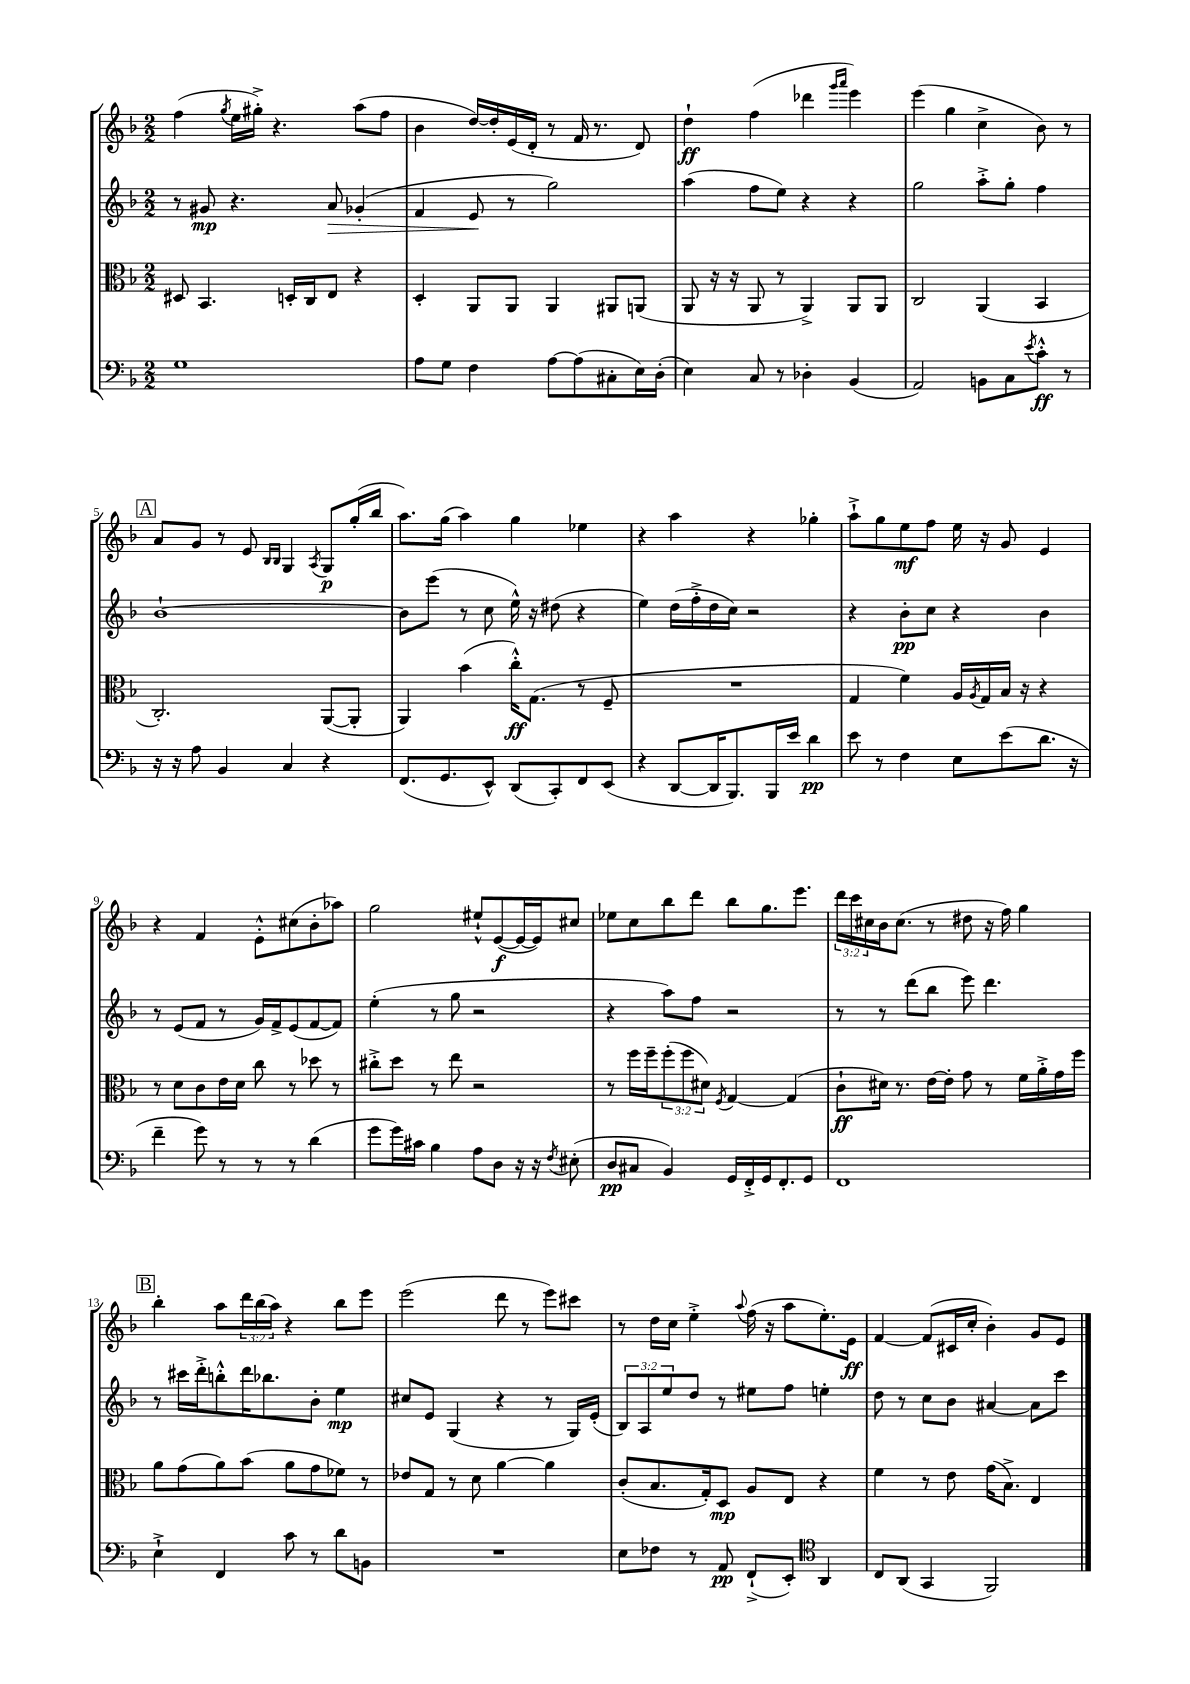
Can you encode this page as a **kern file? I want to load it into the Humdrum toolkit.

**kern	**dynam	**kern	**dynam	**kern	**dynam	**kern	**dynam
*part4	*part4	*part3	*part3	*part2	*part2	*part1	*part1
*staff4	*staff4	*staff3	*staff3	*staff2	*staff2	*staff1	*staff1
*clefF4	*	*clefC3	*	*clefG2	*	*clefG2	*
*k[b-]	*	*k[b-]	*	*k[b-]	*	*k[b-]	*
*M2/2	*	*M2/2	*	*M2/2	*	*M2/2	*
=1	=1	=1	=1	=1	=1	=1	=1
1G	.	8D#X/	.	8r	.	(4ff\	.
.	.	4.BB-/	.	8g#X/	mp	.	.
.	.	.	.	.	.	8qgg/	.
.	.	.	.	4.r	.	16ee\LL	.
.	.	.	.	.	.	16gg#X'^\JJ)	.
.	.	.	.	.	.	4.r	.
.	.	16Dn'/LL	.	.	.	.	.
.	.	16C/J	.	.	.	.	.
!	!	!	!	!	!LO:HP:b	!	!
.	.	8E/J	.	8a/	>	.	.
.	.	4r	.	(4g-X'/	.	(8aa\L	.
.	.	.	.	.	.	8ff\J	.
=2	=2	=2	=2	=2	=2	=2	=2
8A\L	.	4D'/	.	4f/	.	4b-\	.
8G\J	.	.	.	.	.	.	.
4F\	.	8AA/L	.	8e/	.	[16dd/LL)	.
.	.	.	.	.	.	16dd'/]	.
.	.	8AA/J	.	8r	]	(16e/	.
.	.	.	.	.	.	16d'/JJ	.
[8A\L	.	4AA/	.	2gg\)	.	8r	.
(8A\]	.	.	.	.	.	16f/	.
.	.	.	.	.	.	8.r	.
8C#X'\	.	8AA#X/L	.	.	.	.	.
16E\L)	.	(8AAn/J	.	.	.	8d/)	.
(16D'\JJ	.	.	.	.	.	.	.
=3	=3	=3	=3	=3	=3	=3	=3
4E\)	.	8AA/	.	(4aa\	.	4dd`\	ff
.	.	16r	.	.	.	.	.
.	.	16r	.	.	.	.	.
8C/	.	8AA/	.	8ff\L	.	(4ff\	.
8r	.	8r	.	8ee\J)	.	.	.
4D-X'\	.	4AA^/)	.	4r	.	4ddd-X\	.
.	.	.	.	.	.	16qqggg/LL	.
.	.	.	.	.	.	16qqaaa/JJ	.
(4BB-/	.	8AA/L	.	4r	.	4eee\)	.
.	.	8AA/J	.	.	.	.	.
=4	=4	=4	=4	=4	=4	=4	=4
2AA/)	.	2C/	.	2gg\	.	(4eee\	.
.	.	.	.	.	.	4gg\	.
8BBn\L	.	(4AA/	.	8aa'^\L	.	4cc^\	.
8C\	.	.	.	8gg'\J	.	.	.
8qe/	.	.	.	.	.	.	.
8c'^^\J	ff	4BB-/	.	4ff\	.	8b-\)	.
8r	.	.	.	.	.	8r	.
!!LO:LB:g=z
!!LO:REH:place=s1:t=A
=5	=5	=5	=5	=5	=5	=5	=5
16r	.	2.C'/)	.	[1b-`	.	8a/L	.
16r	.	.	.	.	.	.	.
8A\	.	.	.	.	.	8g/J	.
4BB-/	.	.	.	.	.	8r	.
.	.	.	.	.	.	8e/	.
.	.	.	.	.	.	16qqB-/LL	.
.	.	.	.	.	.	16qqB-/JJ	.
4C/	.	.	.	.	.	4G/	.
.	.	.	.	.	.	8qA/	.
4r	.	([8AA/L	.	.	.	8G/L	p
.	.	8AA'/J]	.	.	.	(16gg'/L	.
.	.	.	.	.	.	16bb-/JJ	.
=6	=6	=6	=6	=6	=6	=6	=6
(8.FF/L	.	4AA/)	.	8b-\L]	.	8.aa\L)	.
.	.	.	.	(8eee\J	.	.	.
8.GG/	.	.	.	.	.	(16gg\Jk	.
.	.	(4b-\	.	8r	.	4aa\)	.
8EE^^/J)	.	.	.	8cc\	.	.	.
(8DD/L	.	16cc'^^\KL)	ff	16ee^^\)	.	4gg\	.
.	.	(8.G\J	.	16r	.	.	.
8CC'/)	.	.	.	(8dd#X\	.	.	.
8FF/	.	8r	.	4r	.	4ee-X\	.
(8EE/J	.	8F~/	.	.	.	.	.
=7	=7	=7	=7	=7	=7	=7	=7
4r	.	1r	.	4ee\)	.	4r	.
[8DD/L	.	.	.	(16dd\LL	.	4aa\	.
.	.	.	.	16ff'^\	.	.	.
16DD/K]	.	.	.	16dd\	.	.	.
8.BBB-/)	.	.	.	16cc\JJ)	.	.	.
.	.	.	.	2r	.	4r	.
16BBB-/L	.	.	.	.	.	.	.
16e/JJ	.	.	.	.	.	.	.
4d\	pp	.	.	.	.	4gg-X'\	.
=8	=8	=8	=8	=8	=8	=8	=8
8e\	.	4G/	.	4r	.	8aa`^\L	.
8r	.	.	.	.	.	8gg\	.
4F\	.	4f\)	.	8b-'\L	pp	8ee\	mf
.	.	.	.	8cc\J	.	8ff\J	.
8E\L	.	16A/LL	.	4r	.	16ee\	.
.	.	8qA/	.	.	.	.	.
.	.	16G/	.	.	.	16r	.
(8e\	.	16B-/JJ	.	.	.	8g/	.
.	.	16r	.	.	.	.	.
8.d\J	.	4r	.	4b-\	.	4e/	.
16r	.	.	.	.	.	.	.
!!LO:LB:g=z
=9	=9	=9	=9	=9	=9	=9	=9
4f~\	.	8r	.	8r	.	4r	.
.	.	8d\L	.	(8e/L	.	.	.
8g\)	.	8c\	.	8f/J	.	4f/	.
8r	.	16e\L	.	8r	.	.	.
.	.	16d\JJ	.	.	.	.	.
8r	.	8cc\	.	16g/LL)	.	8e'^^\L	.
.	.	.	.	16f^/J	.	.	.
8r	.	8r	.	(8e/	.	(8cc#X\	.
(4d\	.	8dd-X\	.	[8f/	.	8b-'\	.
.	.	8r	.	8f/J])	.	8aa-X\J)	.
=10	=10	=10	=10	=10	=10	=10	=10
8g\L	.	8cc#X'^\L	.	(4ee'\	.	2gg\	.
16g\L)	.	8dd\J	.	.	.	.	.
16c#X\JJ	.	.	.	.	.	.	.
4B-\	.	8r	.	8r	.	.	.
.	.	8ee\	.	8gg\	.	.	.
8A\L	.	2r	.	2r	.	8ee#X`^^/L	.
8D\J	.	.	.	.	.	([8e/	f
16r	.	.	.	.	.	16e/L_	.
16r	.	.	.	.	.	16e/J])	.
8qF/	.	.	.	.	.	.	.
(8E#X'\	.	.	.	.	.	8cc#X/J	.
=11	=11	=11	=11	=11	=11	=11	=11
8D/L	pp	8r	.	4r	.	8ee-X\L	.
8C#X/J	.	16ff\LL	.	.	.	8cc\	.
.	.	16ff~\J	.	.	.	.	.
4BB-/)	.	(12ff'\	.	8aa\L)	.	8bb-\	.
.	.	12ff\	.	.	.	.	.
.	.	.	.	8ff\J	.	8ddd\J	.
.	.	12d#X\J)	.	.	.	.	.
.	.	8qF/	.	.	.	.	.
16GG/LL	.	[4G/	.	2r	.	8bb-\L	.
16FF'^/	.	.	.	.	.	.	.
16GG/J	.	.	.	.	.	8.gg\	.
8.FF'/	.	.	.	.	.	.	.
.	.	(4G/]	.	.	.	.	.
.	.	.	.	.	.	8.eee\J	.
8GG/J	.	.	.	.	.	.	.
=12	=12	=12	=12	=12	=12	=12	=12
1FF	.	8c`\L	ff	8r	.	24ddd\LL	.
.	.	.	.	.	.	24ccc\	.
.	.	.	.	.	.	24cc#X\	.
.	.	16d#X\Jk)	.	8r	.	16b-\J	.
.	.	8.r	.	.	.	(8.cc#\J	.
.	.	.	.	(8ddd\L	.	.	.
.	.	[16e\LL	.	8bb-\J	.	8r	.
.	.	16e'\JJ]	.	.	.	.	.
.	.	8g\	.	8eee\)	.	8dd#X\	.
.	.	8r	.	4.ddd\	.	16r	.
.	.	.	.	.	.	16ff\)	.
.	.	16f\LL	.	.	.	4gg\	.
.	.	16a'^\	.	.	.	.	.
.	.	16g\	.	.	.	.	.
.	.	16ff\JJ	.	.	.	.	.
!!LO:LB:g=z
!!LO:REH:place=s1:t=B
=13	=13	=13	=13	=13	=13	=13	=13
4E`^\	.	8a\L	.	8r	.	4bb-'\	.
.	.	(8g\	.	16ccc#X\LL	.	.	.
.	.	.	.	16ddd'^\J	.	.	.
4FF/	.	8a\)	.	8bbn'^^\	.	8aa\L	.
.	.	(8b-\J	.	16ddd\K	.	24ddd\L	.
.	.	.	.	.	.	(24bb-\	.
.	.	.	.	8.bb-X\	.	.	.
.	.	.	.	.	.	24aa\JJ)	.
8c\	.	8a\L	.	.	.	4r	.
8r	.	8g\	.	8b-'\J	.	.	.
8d\L	.	8f-X\J)	.	4ee\	mp	8bb-\L	.
8BBn\J	.	8r	.	.	.	8eee\J	.
=14	=14	=14	=14	=14	=14	=14	=14
1r	.	8e-X/L	.	8cc#X/L	.	(2eee\	.
.	.	8G/J	.	8e/J	.	.	.
.	.	8r	.	(4G/	.	.	.
.	.	8d\	.	.	.	.	.
.	.	[4a\	.	4r	.	8ddd\	.
.	.	.	.	.	.	8r	.
.	.	4a\]	.	8r	.	8eee\L)	.
.	.	.	.	16G/LL)	.	8ccc#X\J	.
.	.	.	.	(16e'/JJ	.	.	.
=15	=15	=15	=15	=15	=15	=15	=15
8E\L	.	(8c'/L	.	12B-/L)	.	8r	.
.	.	.	.	12A/	.	.	.
8F-X\J	.	8.B-/	.	.	.	16dd\LL	.
.	.	.	.	12ee/	.	.	.
.	.	.	.	.	.	16cc\JJ	.
8r	.	.	.	8dd/J	.	4ee'^\	.
.	.	16G'/k)	.	.	.	.	.
8AA/	pp	8D/J	mp	8r	.	.	.
.	.	.	.	.	.	8qqaa/	.
(8FF`^/L	.	8A/L	.	8ee#X\L	.	(16ff\	.
.	.	.	.	.	.	16r	.
8EE'/J)	.	8E/J	.	8ff\J	.	8aa\L	.
*clefC4	*	*	*	*	*	*	*
4AA/	.	4r	.	4een'\	.	8.ee'\)	.
.	.	.	.	.	.	16e\Jk	ff
=16	=16	=16	=16	=16	=16	=16	=16
8C/L	.	4f\	.	8dd\	.	[4f/	.
(8AA/J	.	.	.	8r	.	.	.
4GG/	.	8r	.	8cc\L	.	(8f/L]	.
.	.	8e\	.	8b-\J	.	16c#X/L	.
.	.	.	.	.	.	16cc'/JJ	.
2FF/)	.	(16g\KL	.	[4a#X/	.	4b-'\)	.
.	.	8.B-^\J)	.	.	.	.	.
.	.	4E/	.	8a#\L]	.	8g/L	.
.	.	.	.	8ccc\J	.	8e/J	.
==	==	==	==	==	==	==	==
*-	*-	*-	*-	*-	*-	*-	*-
